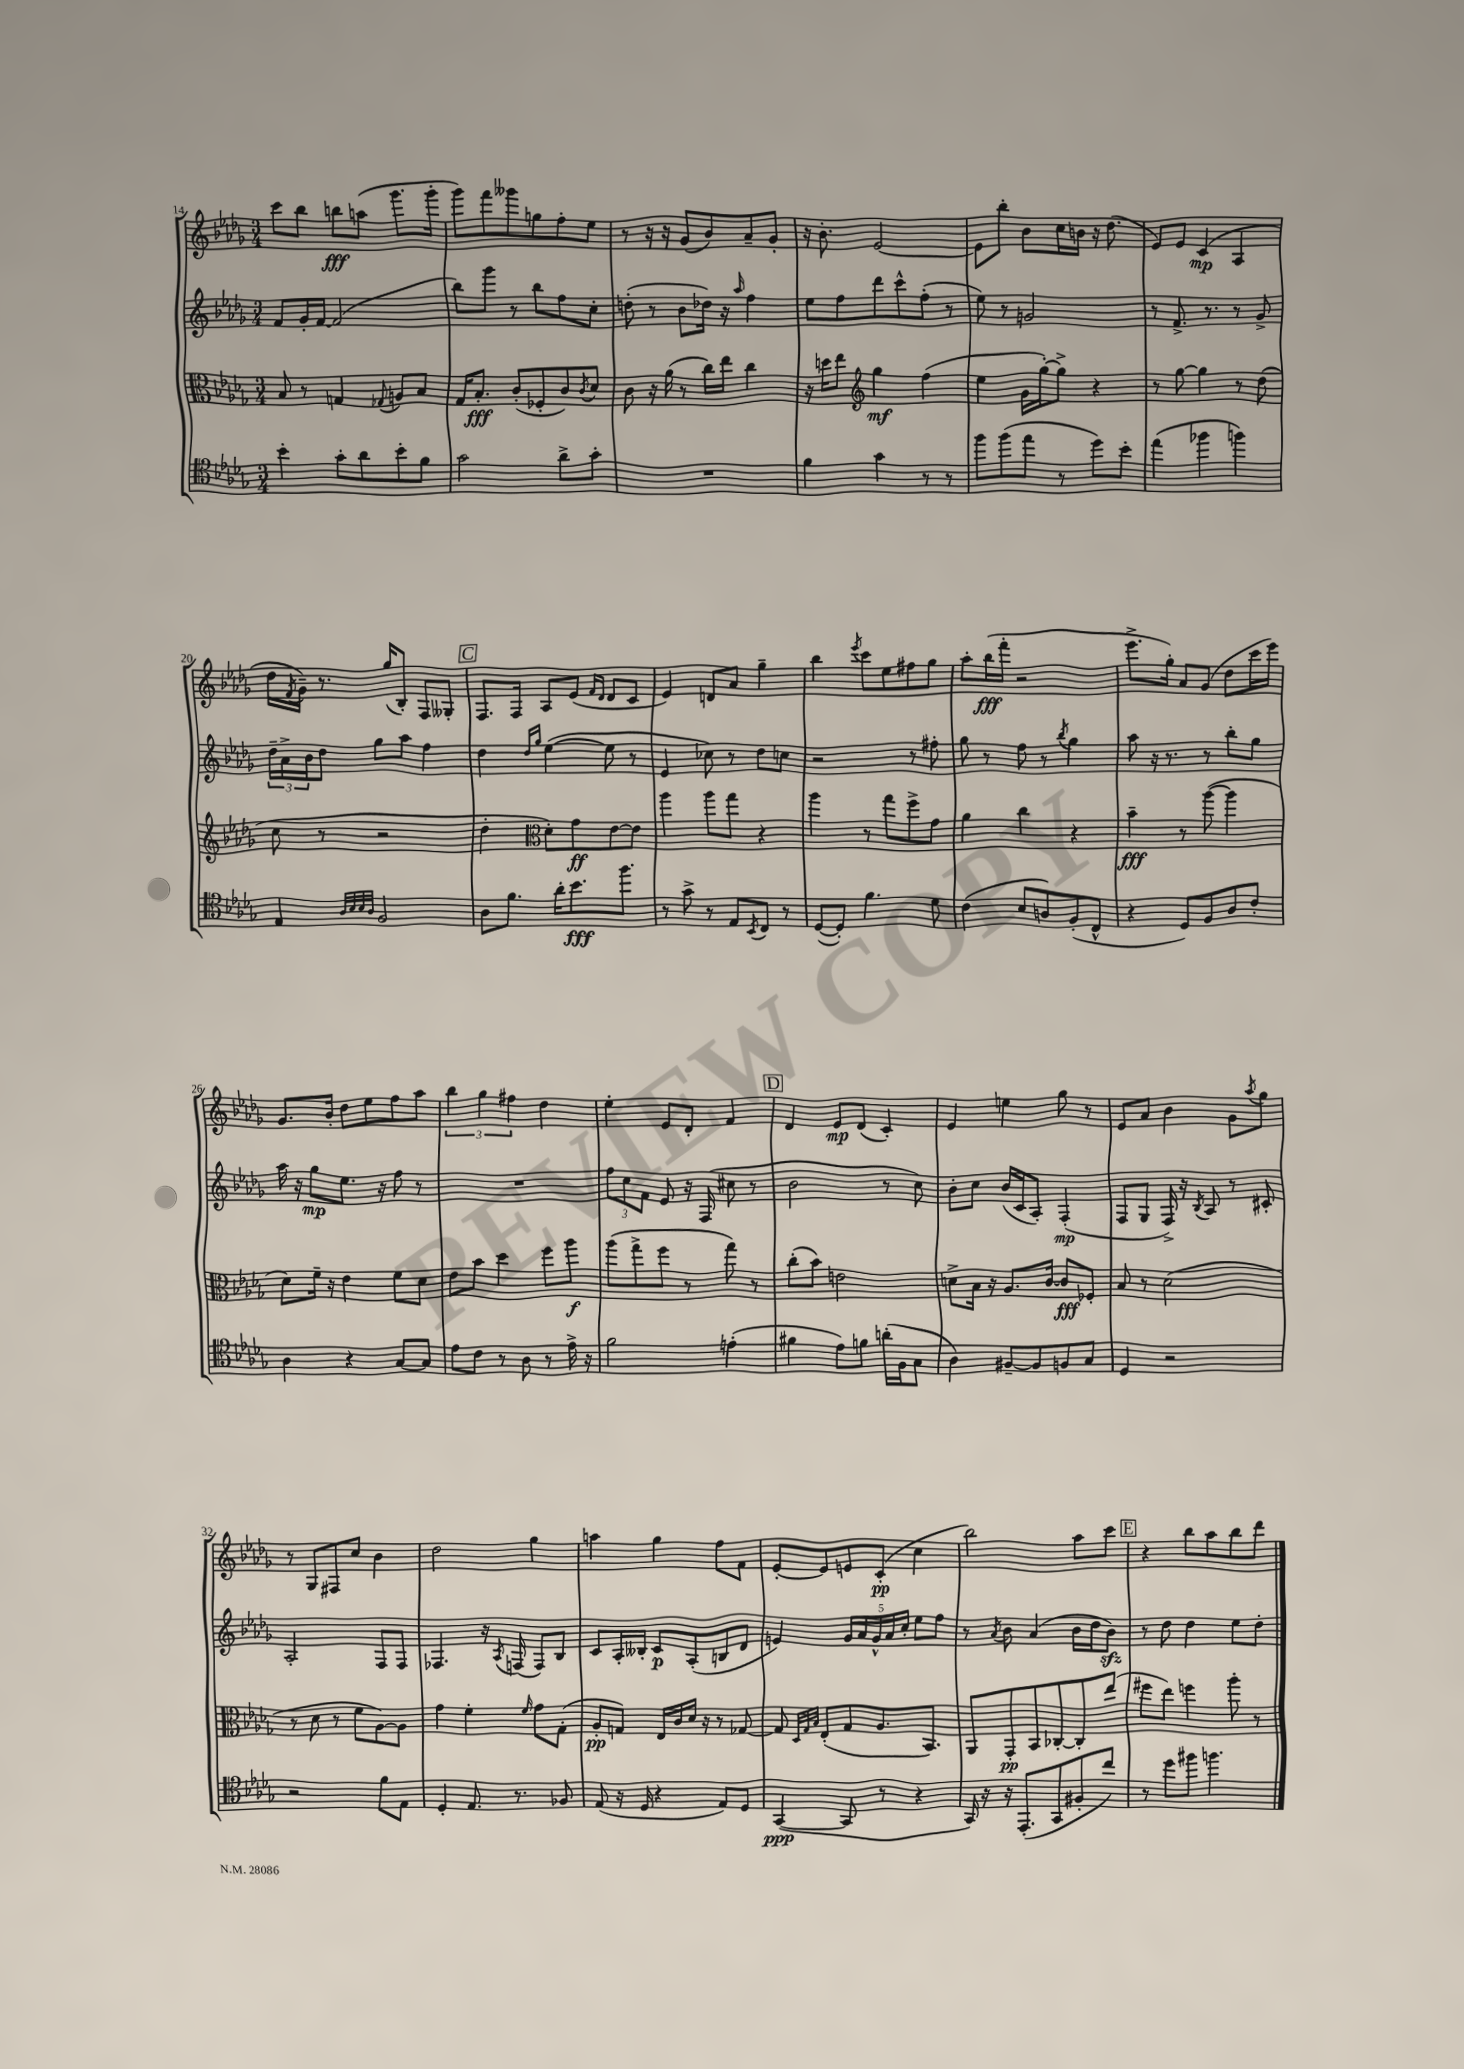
<<
\new StaffGroup <<
\new Staff = "s0" {
    \clef treble \key des \major \numericTimeSignature \time 3/4
    c'''8 bes''8 b''8\fff a''8( ges'''8. ges'''16-. |
    ges'''8) f'''8 geses'''8 g''8 f''8-. ees''8 |
    r8 r16 r16 ges'8( bes'8) aes'8-- ges'8-. |
    r16 bes'8.-. ees'2~ |
    ees'8 bes''8-. bes'8 c''16 b'16 r16 des''8.( |
    ees'8) ees'8 c'4\mp( aes4 |
    des''16 \acciaccatura { f'8 } ges'16--) r8. ges''16( bes8-.) f8 geses8-. |
    \mark \markup { \box "C" } f8. f16 aes8 ees'8( \grace { f'16 des'16 } des'8 c'8 |
    ees'4) d'8 aes'8 ges''4-- |
    bes''4 \acciaccatura { ees'''8 } c'''8 ees''8 fis''8 ges''8 |
    aes''8-. bes''16\fff( f'''16-. r2 |
    ees'''8.-> ges''16-.) aes'8 ges'8( des''8 c'''16 ees'''16) |
    ges'8. bes'16-. des''8 ees''8 f''8 aes''8 |
    \tuplet 3/2 { bes''4 ges''4 fis''4 } des''4 |
    ees''4-. ees'8 des'8-. f'4 |
    \mark \markup { \box "D" } des'4 ees'8\mp des'8( c'4-.) |
    ees'4 e''4 ges''8 r8 |
    ees'8 aes'8 bes'4 ges'8 \acciaccatura { aes''8 } ges''8 |
    r8 ges8 fis8 c''8 bes'4 |
    des''2 ges''4 |
    a''4 ges''4 f''8 f'8 |
    ees'8~-. ees'8 e'8 c'8-.\pp( c''4 |
    bes''2) aes''8 c'''8 |
    \mark \markup { \box "E" } r4 bes''8 aes''8 bes''8 des'''8 \bar "|." |
}
\new Staff = "s1" {
    \clef treble \key des \major \numericTimeSignature \time 3/4
    f'8 ges'16-. f'16~ f'2( |
    bes''8) ges'''8 r8 bes''8 f''8 c''8-. |
    d''8-.( r8 bes'8 des''16) r16 \grace { aes''16 } f''4 |
    ees''8 f''8 des'''8 c'''8-^ f''8-.( r8 |
    ees''8) r8 g'2 |
    r8 f'8.-> r8. r8 ges'8-> |
    \tuplet 3/2 { des''16-- aes'16-> bes'16 } des''8 ges''8 aes''8 f''4 |
    \mark \markup { \box "C" } des''4 \grace { des''16 ges''16 } ees''4~( ees''8 r8 |
    ees'4 ces''8) r8 des''8 c''8 |
    r2 r8 fis''8-. |
    ges''8 r8 f''8 r8 \acciaccatura { bes''8 } ges''4 |
    aes''8 r16 r8. r8 bes''8-. ges''8 |
    aes''16 r16 ges''8\mp ees''8. r16 f''8 r8 |
    R2. |
    \tuplet 3/2 { f''8 c''8 f'8 } ees'8 r16 f16( cis''8 r8 |
    \mark \markup { \box "D" } bes'2 r8 c''8) |
    bes'8-. c''8 bes'16( c'16 aes8-.) f4-.\mp( |
    f8 ges8 f16->) r16 \acciaccatura { bes8 } aes8 r8 cis'8-. |
    aes2-. f8 f8 |
    fes4. r16 \acciaccatura { aes8 } f16( f8) bes8 |
    c'8 aes16-. beses16-. c'8\p aes8-.( b8 des'8 |
    e'4) \tuplet 5/4 { ges'16 aes'16 ges'16-^ aes'16 c''16-. } ees''8 f''8 |
    r8 \acciaccatura { aes'8 } bes'8 aes'4( bes'16 des''16 bes'8\sfz) |
    \mark \markup { \box "E" } r8 des''8 des''4 ees''8 des''8-. \bar "|." |
}
\new Staff = "s2" {
    \clef alto \key des \major \numericTimeSignature \time 3/4
    bes8 r8 g4 \appoggiatura { ges8 } a8 bes8 |
    ges16 bes8.-.\fff c'8-.( fes8-. c'8) \acciaccatura { c'8 } des'8 |
    c'8 r16 aes'16( r8 c''16) ees''16 c''4 |
    r16 d''16 ees''8 \clef treble ges''4\mf f''4( |
    ees''4 ges'16 ges''16~-.) ges''8-> r4 |
    r8 ges''8~ ges''4 r8 des''8( |
    c''8 r8 r2 |
    \mark \markup { \box "C" } des''4-. \clef alto des'8-.) ges'8\ff ees'8~ ees'8 |
    aes''4 aes''8 ges''8 r4 |
    aes''4 r8 ges''8 f''8-> ges'8 |
    aes'4 c''4 r4 |
    bes'4--\fff r8 aes''8~( aes''4 |
    des'8) f'16-- r16 ees'4 f'8 des'8 |
    ees'8 bes'8 des''4 f''8 aes''8\f |
    aes''8( ges''8-> f''8 r8 ges''8) r8 |
    \mark \markup { \box "D" } c''8-.( bes'8) e'2 |
    d'8-> bes16 r16 aes8. c'16~ c'8\fff fes8-. |
    bes8 r8 des'2( |
    r8 des'8 r8 f'8 aes8~) aes8 |
    ges'4 f'4-. \grace { f'16 } ges'8 ges8-.( |
    aes8-.\pp g8) ees16 c'16 des'16 r16 r8 ges8~ |
    ges8 \grace { des32 ges32 bes32 } ees8-.( ges8 aes8. bes,8.) |
    aes,8 ges,8-.\pp bes,8 ces8~-. ces8-. ees''8( |
    \mark \markup { \box "E" } fis''8 ees''8) f''4 aes''8-. r8 \bar "|." |
}
\new Staff = "s3" {
    \clef tenor \key des \major \numericTimeSignature \time 3/4
    bes'4-. ges'8-. aes'8 bes'8-. f'8 |
    ges'2 aes'8-> ges'8-. |
    R2. |
    f'4 ges'4 r8 r8 |
    f''8 f''8( ees''8 r8 des''8) bes'8-. |
    ees''4( fes''4 f''4) |
    ees4 \grace { aes32 bes32 bes32 aes32 } f2 |
    \mark \markup { \box "C" } aes8 f'8. aes'16-. bes'8.\fff f''8. |
    r8 ges'8-> r8 ees8 \acciaccatura { bes,8 } c8 r8 |
    des8~( des8-.) f'4. des'8 |
    c'4( bes8 a8) f8-.( c8-^ |
    r4 des8) f8 aes8 c'8-. |
    aes4 r4 ges8~ ges8 |
    ees'8 c'8 r8 aes8 r8 ees'16-> r16 |
    f'2 e'4-.( |
    \mark \markup { \box "D" } fis'4 ees'8) f'8 a'16-.( f16 ges8 |
    aes4) fis8~-- fis8 f8 ges8 |
    des4 r2 |
    r2 f'8 ees8 |
    des4-. ees8. r8. fes8 |
    ees8( r16 des16 r4 ees8) des8 |
    ges,4~\ppp( ges,8 r8 r4 |
    ges,16) r16 r16 ees,8.-.( ges,8 fis8-. c''8) |
    \mark \markup { \box "E" } r8 des''8 fis''8 f''4. \bar "|." |
}
>>
>>
\layout { \context { \Score currentBarNumber = #14 } }
